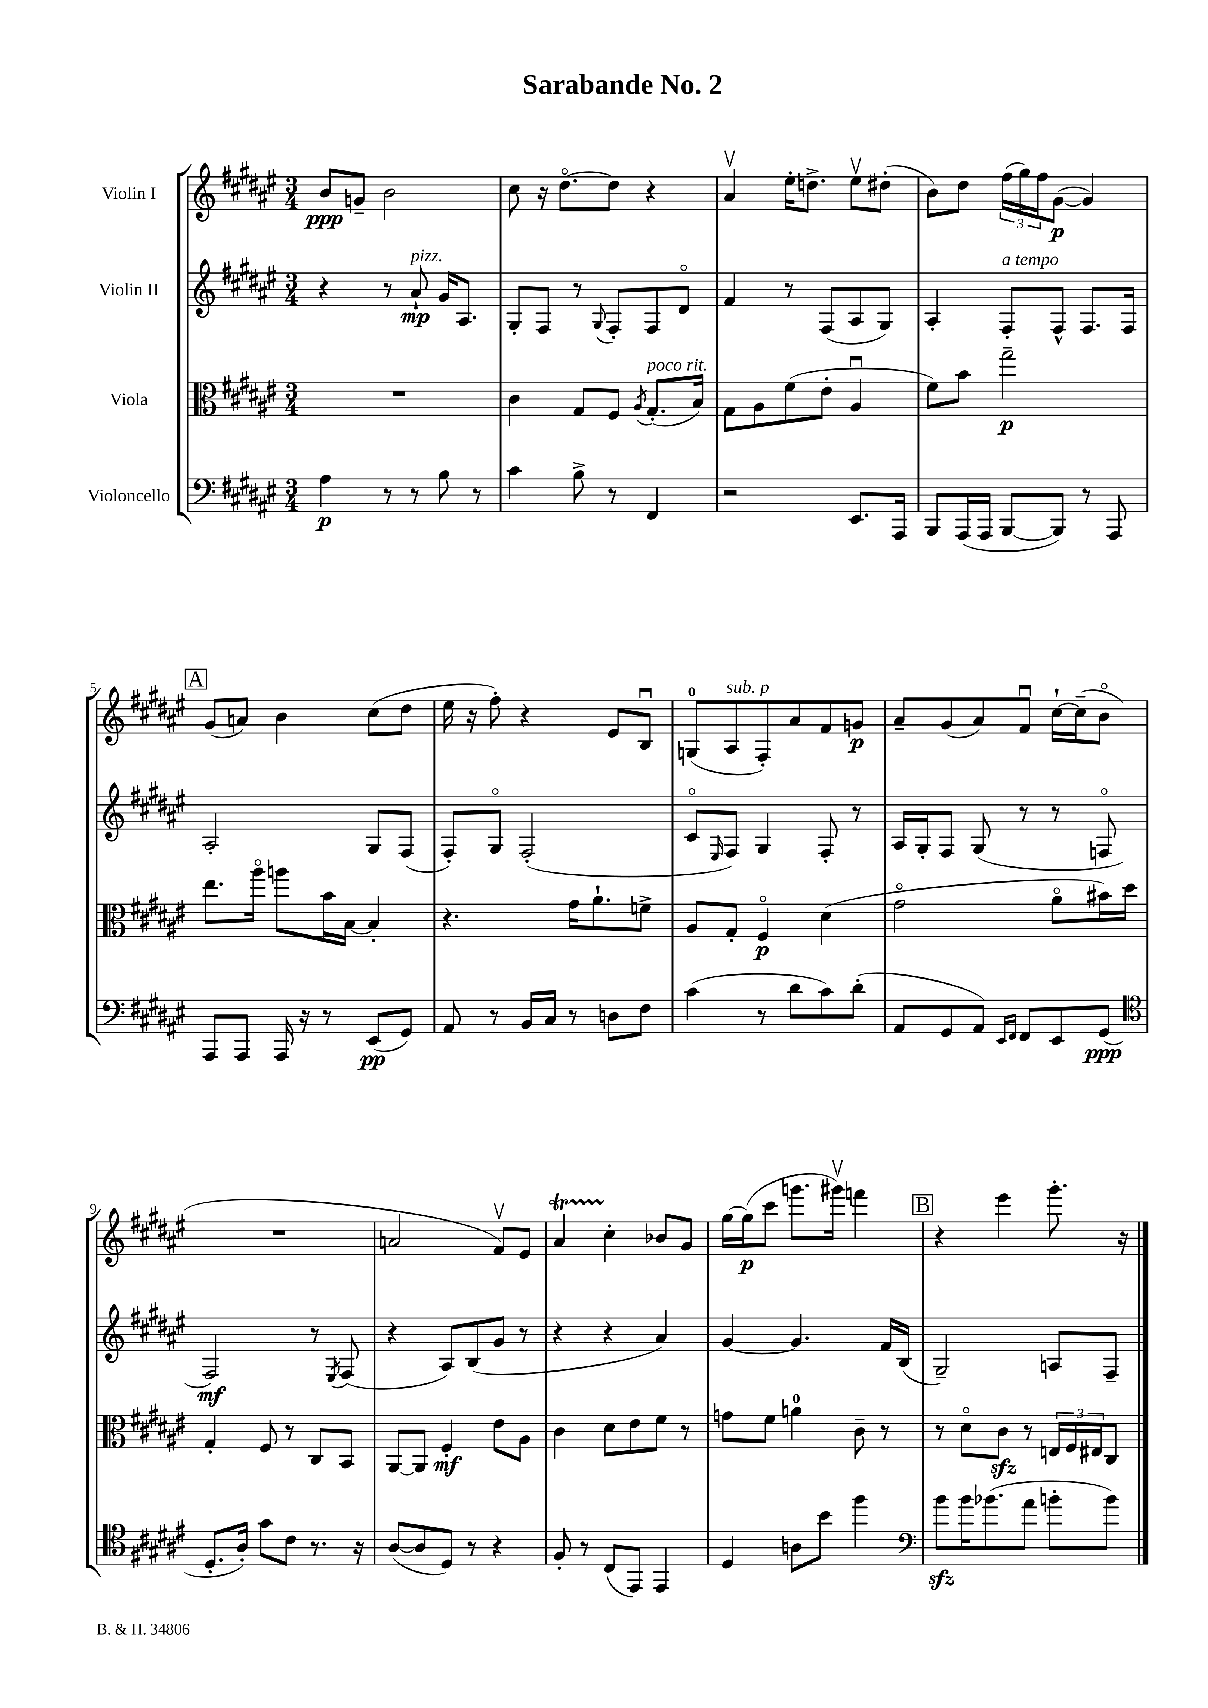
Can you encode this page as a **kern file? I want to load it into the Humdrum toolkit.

**kern	**kern	**kern	**kern
*staff4	*staff3	*staff2	*staff1
*clefF4	*clefC3	*clefG2	*clefG2
*k[f#c#g#d#a#e#]	*k[f#c#g#d#a#e#]	*k[f#c#g#d#a#e#]	*k[f#c#g#d#a#e#]
*M3/4	*M3/4	*M3/4	*M3/4
4A#	2.r	4r	8b
.	.	.	8g~
8r	.	8r	2b
8r	.	8a#`	.
8B	.	16g#	.
.	.	8.A#	.
8r	.	.	.
=	=	=	=
4c#	4c#	8G#'	8cc#
.	.	8F#	16r
.	.	.	[8.dd#o
8B^	8G#	8r	.
.	.	8qqG#	.
8r	8F#	8F#'	8dd#]
.	8qA#	.	.
4FF#	(8.G#'	8F#	4r
.	.	8d#o	.
.	16B)	.	.
=	=	=	=
2r	8G#	4f#	4a#v
.	8A#	.	.
.	(8f#	8r	16ee#'
.	.	.	8.dd^
.	8e#'	(8F#	.
8.EE#	4A#u	8A#	8ee#v
.	.	8G#)	(8dd#'
16AAA#	.	.	.
=	=	=	=
8BBB	8f#)	4A#'	8b)
(16AAA#	8b	.	8dd#
16AAA#	.	.	.
[8BBB	2gg#~	8F#'	(24ff#
.	.	.	24gg#)
.	.	.	24ff#
8BBB])	.	8F#^^	([8g#
8r	.	8.F#	4g#])
8AAA#	.	.	.
.	.	16F#	.
=	=	=	=
8AAA#	8.ee#	2A#'	(8g#
8AAA#	.	.	8a)
.	16aa#o	.	.
16AAA#	8aa	.	4b
16r	.	.	.
8r	16b	.	.
.	[16B	.	.
(8EE#	4B']	8G#	(8cc#
8GG#)	.	(8F#	8dd#
=	=	=	=
8AA#	4.r	8F#')	16ee#
.	.	.	16r
8r	.	8G#o	8ff#')
16BB	.	(2F#'	4r
16C#	.	.	.
8r	16g#	.	.
.	8.a#`	.	.
8D	.	.	8e#
8F#	8f^	.	8Bu
=	=	=	=
(4c#	8A#	8c#o	(8G
.	.	16qqE#	.
.	8G#'	8F#)	8A#
8r	4F#o	4G#	8F#')
8d#	.	.	8a#
8c#)	(4d#	8F#'	8f#
(8d#'	.	8r	8g
=	=	=	=
8AA#	2g#o	16A#	8a#~
.	.	16G#'	.
8GG#	.	8F#	(8g#
8AA#)	.	(8G#	8a#)
16qqEE#	.	.	.
16qqFF#	.	.	.
8FF#	.	8r	8f#u
8EE#	8a#o	8r	[16cc#`
.	.	.	(16cc#~]
(8GG#	16b#)	8Fo	8bo
.	16dd#	.	.
=	=	=	=
*clefC4	*	*	*
8.D#'	4G#'	2F#)	2.r
16A#')	.	.	.
8g#	8F#	.	.
8c#	8r	.	.
8.r	8C#	8r	.
.	.	8qE#	.
.	8BB	(8F#	.
16r	.	.	.
=	=	=	=
([8A#	[8AA#	4r	2a
8A#]	8AA#]	.	.
8D#)	4F#'	8A#)	.
8r	.	(8B	.
4r	8e#	8g#	8f#v)
.	8A#	8r	8e#
=	=	=	=
8F#'	4c#	4r	4a#
8r	.	.	.
(8C#	8d#	4r	4cc#'
8EE#)	8e#	.	.
4EE#	8f#	4a#)	8b-
.	8r	.	8g#
=	=	=	=
4D#	8g	[4g#	[16gg#
.	.	.	(16gg#]
.	8f#	.	8ccc#
8A	4a	4.g#]	8.ggg
8b	.	.	.
.	.	.	16ggg#v)
4ff#	8c#~	.	4fff
.	8r	16f#	.
.	.	(16B	.
=	=	=	=
*clefF4	*	*	*
8b	8r	2G#~)	4r
16b	8d#o	.	.
(8.b-	.	.	.
.	8c#	.	4eee#
8a#	8r	.	.
8b'	24E	8A	8.ggg#'
.	24F#	.	.
.	24E#	.	.
8b)	8C#	8F#~	.
.	.	.	16r
==	==	==	==
*-	*-	*-	*-
